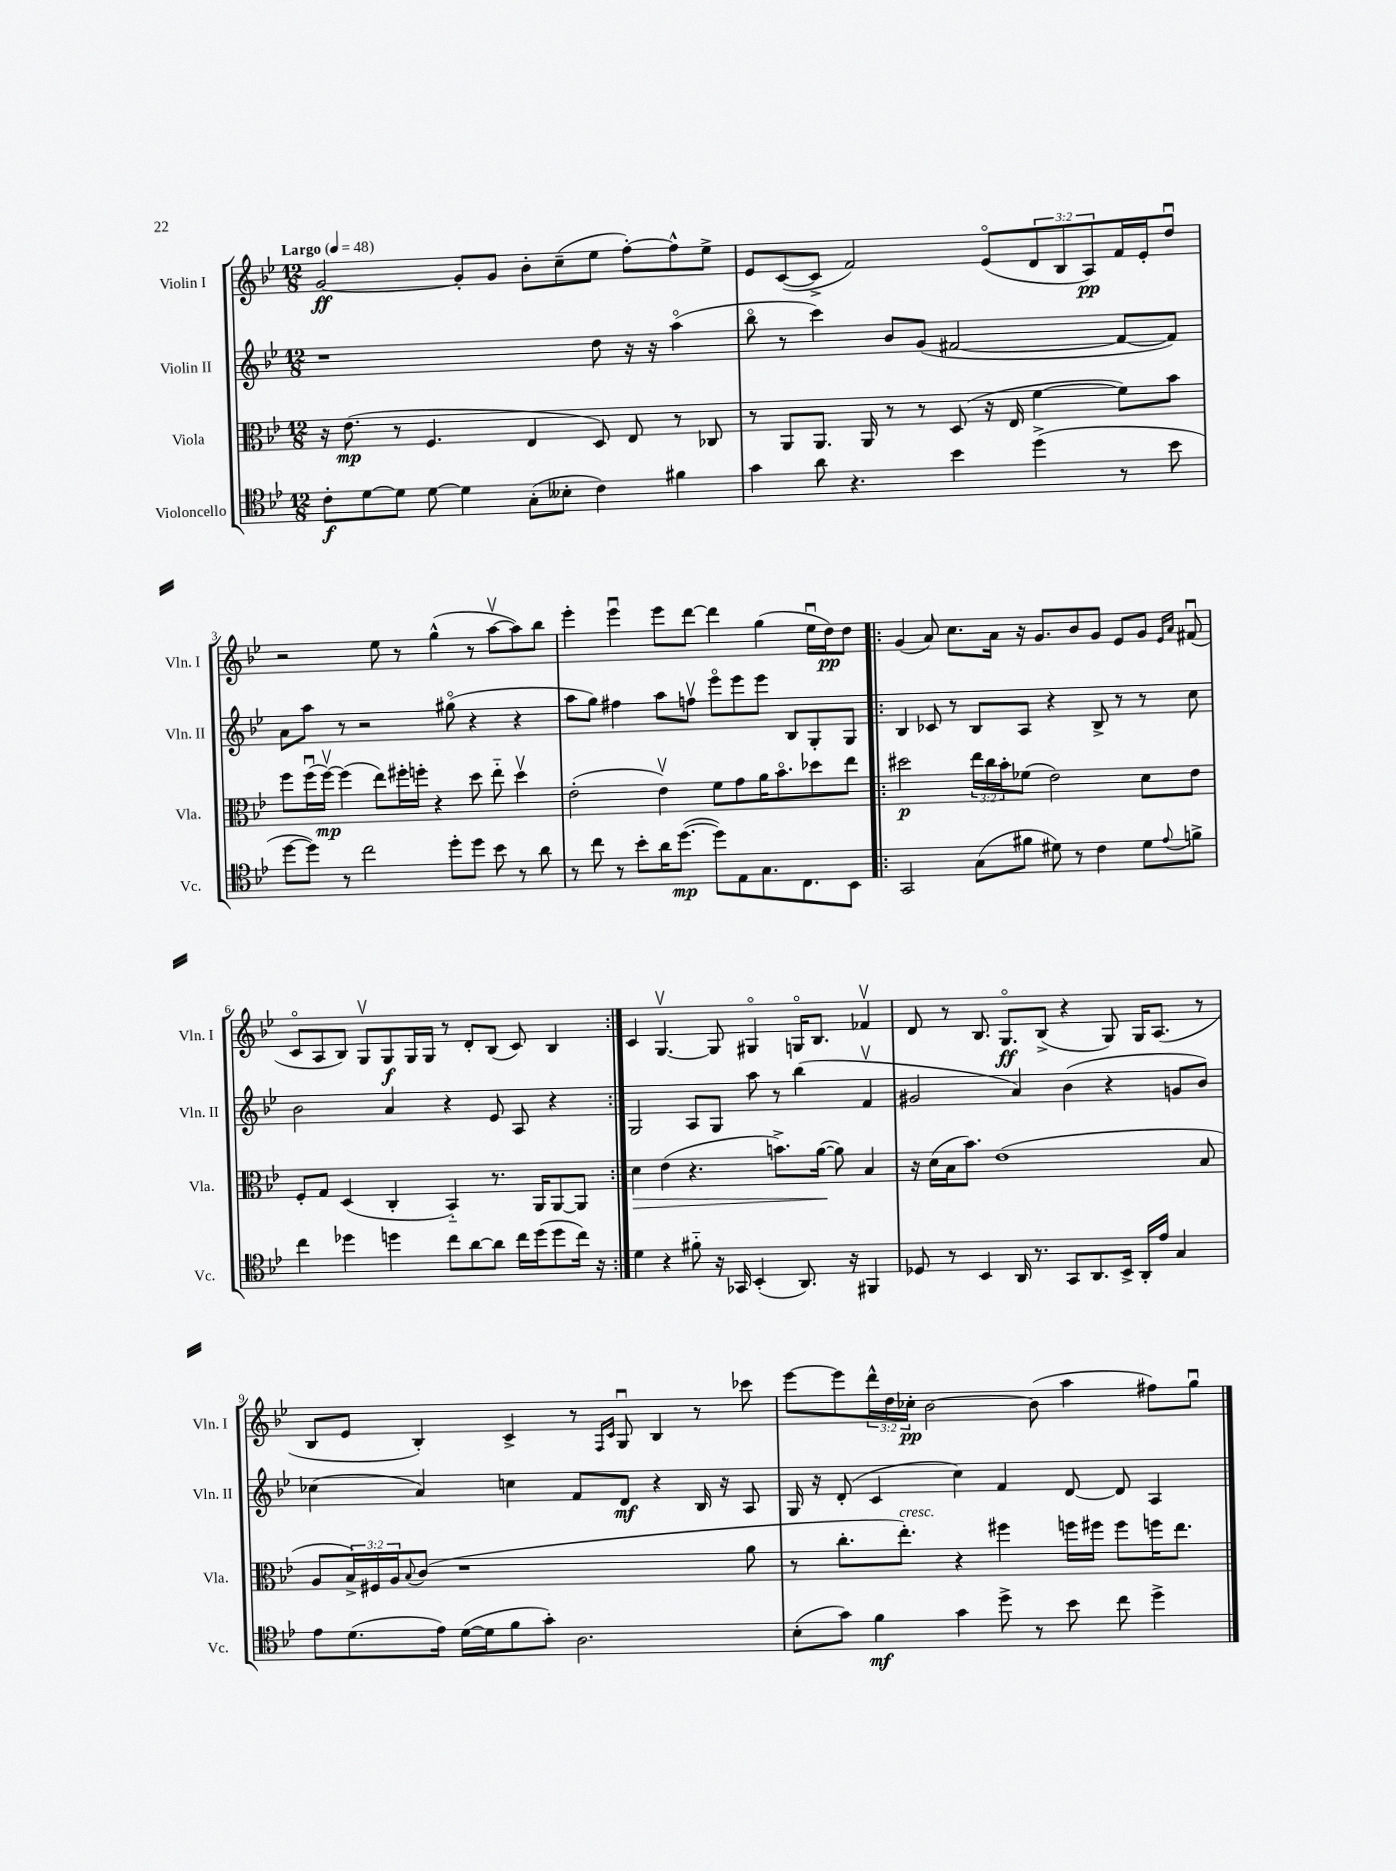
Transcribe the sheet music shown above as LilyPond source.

<<
\new StaffGroup <<
\new Staff = "s0" \with { instrumentName = "Violin I" shortInstrumentName = "Vln. I" } {
    \clef treble \key bes \major \numericTimeSignature \time 12/8 \override Staff.TupletNumber.text = #tuplet-number::calc-fraction-text \tempo "Largo" 4 = 48
    g'2~\ff g'8-. g'8 bes'8-. c''8--( ees''8 f''8~-.) f''8-^ ees''8-> |
    ees'8 c'8~( c'8-> f'2) ees'8\flageolet( \tuplet 3/2 { d'8 bes8 a8\pp) } f'16 ees'16-. d''8\downbow |
    r2 ees''8 r8 g''4-^( r8 a''8~\upbow a''8) bes''8 |
    ees'''4-. ees'''4\downbow ees'''8 d'''8~ d'''4 g''4( ees''16\downbow d''16\pp) d''8 |
    \repeat volta 2 { g'4( a'8) c''8. a'16 r16 g'8. bes'8 g'8 ees'8 g'8 \grace { ees'16 a'16 } fis'8\downbow( |
    c'8\flageolet a8 bes8) g8\upbow g8\f g16 g16 r8 d'8-. bes8( c'8) bes4 | }
    c'4 g4.~\upbow g8 gis4\flageolet g16\flageolet bes8. fes'4\upbow |
    d'8 r8 bes8. g8.\flageolet\ff bes8->( r4 g8) g16 a8.( r8 |
    bes8 ees'8 bes4-.) c'4-> r8 \grace { f16 c'16 } g8\downbow bes4 r8 ces'''8 |
    ees'''8~ ees'''8 \tuplet 3/2 { d'''16-^ d''16 ces''16-.\pp } bes'2~ bes'8( a''4 fis''8) g''8\downbow \bar "|." |
}
\new Staff = "s1" \with { instrumentName = "Violin II" shortInstrumentName = "Vln. II" } {
    \clef treble \key bes \major \numericTimeSignature \time 12/8
    r1 d''8 r16 r16 a''4\flageolet( |
    bes''8\flageolet r8 c'''4) bes'8 g'8( fis'2~ fis'8~ fis'8) |
    a'8 a''8 r8 r2 gis''8\flageolet( r4 r4 |
    a''8 g''8) fis''4 a''8 f''8\upbow ees'''8\flageolet ees'''8 ees'''8 bes8 g8-. g8 |
    \repeat volta 2 { bes4 ces'8 r8 bes8 a8 r4 bes8-> r8 r8 c''8 |
    bes'2 a'4 r4 ees'8 a8 r4 | }
    g2 a8 g8 a''8 r8 bes''4( f'4\upbow |
    gis'2 a'4) bes'4( r4 g'8 bes'8) |
    ces''4( a'4) c''4 f'8 d'8\mf r4 bes16 r16 a8 |
    g16 r16 d'8-.( c'4 c''4) f'4 d'8~ d'8 a4 \bar "|." |
}
\new Staff = "s2" \with { instrumentName = "Viola" shortInstrumentName = "Vla." } {
    \clef alto \key bes \major \numericTimeSignature \time 12/8 \override Staff.TupletNumber.text = #tuplet-number::calc-fraction-text
    r16 ees'8.\mp( r8 f4. ees4 d8) ees8 r8 ces8 |
    r8 a,8 a,8. a,16 r8 r8 d8( r16 ees16 f'4~ f'8) bes'8 |
    f''8 f''16\downbow( f''16~\upbow\mp) f''4( ees''8) fis''16-. f''16-. r4 d''8 ees''8-_ d''4\upbow |
    ees'2-.( ees'4\upbow) f'8 g'8 a'16 bes'8.\flageolet des''8 ees''8 |
    \repeat volta 2 { dis''2\p \tuplet 3/2 { ees''16 c''16 bes'16-. } fes'8( ees'2) d'8 ees'8 |
    f8-. g8 d4( c4-. bes,4-_) r8. a,16 a,8~ a,8 | }
    d'4\> ees'4( r4. b'8.->) a'16~\!( a'8) bes4 |
    r16 d'16( bes16 bes'8.) ees'1( bes8 |
    a8 \tuplet 3/2 { bes16->) fis16 a16 } \appoggiatura { bes8 } c'8( r1 a'8 |
    r8 c''8.-. ees''8.-.^\markup { \italic "cresc." }) r4 fis''4 f''16 fis''16 fis''8 f''16 ees''8. \bar "|." |
}
\new Staff = "s3" \with { instrumentName = "Violoncello" shortInstrumentName = "Vc." } {
    \clef tenor \key bes \major \numericTimeSignature \time 12/8
    c'8-.\f d'8~ d'8 d'8~ d'4 g8-.( beses8-. c'4) fis'4 |
    g'4 a'8 r4. bes'4 d''4->( r8 bes'8 |
    d''8~ d''8) r8 c''2 d''8-. d''8 bes'8 r8 a'8 |
    r8 c''8 r8 bes'8-. a'16 d''8.~\mp( d''8) ees8 g8. c8. bes,8 |
    \repeat volta 2 { g,2 g8( fis'8 dis'8) r8 c'4 dis'8 \appoggiatura { ees'8 } f'8-> |
    c''4 des''4 d''4 c''8 a'8~ a'8 c''16 d''16( d''8 c''16) r16 | }
    d'4 r4 fis'8-_ r16 ges,16 bes,4-.( a,8.) r16 fis,4 |
    des8 r8 bes,4 a,16 r8. g,8 a,8. bes,16-> a,16-. ees'16 g4 |
    ees'8 d'8.( ees'16) d'16~( d'16 f'8 g'8-.) a2. |
    bes8-.( g'8) f'4\mf g'4 d''8-> r8 bes'8 c''8 d''4-> \bar "|." |
}
>>
>>
